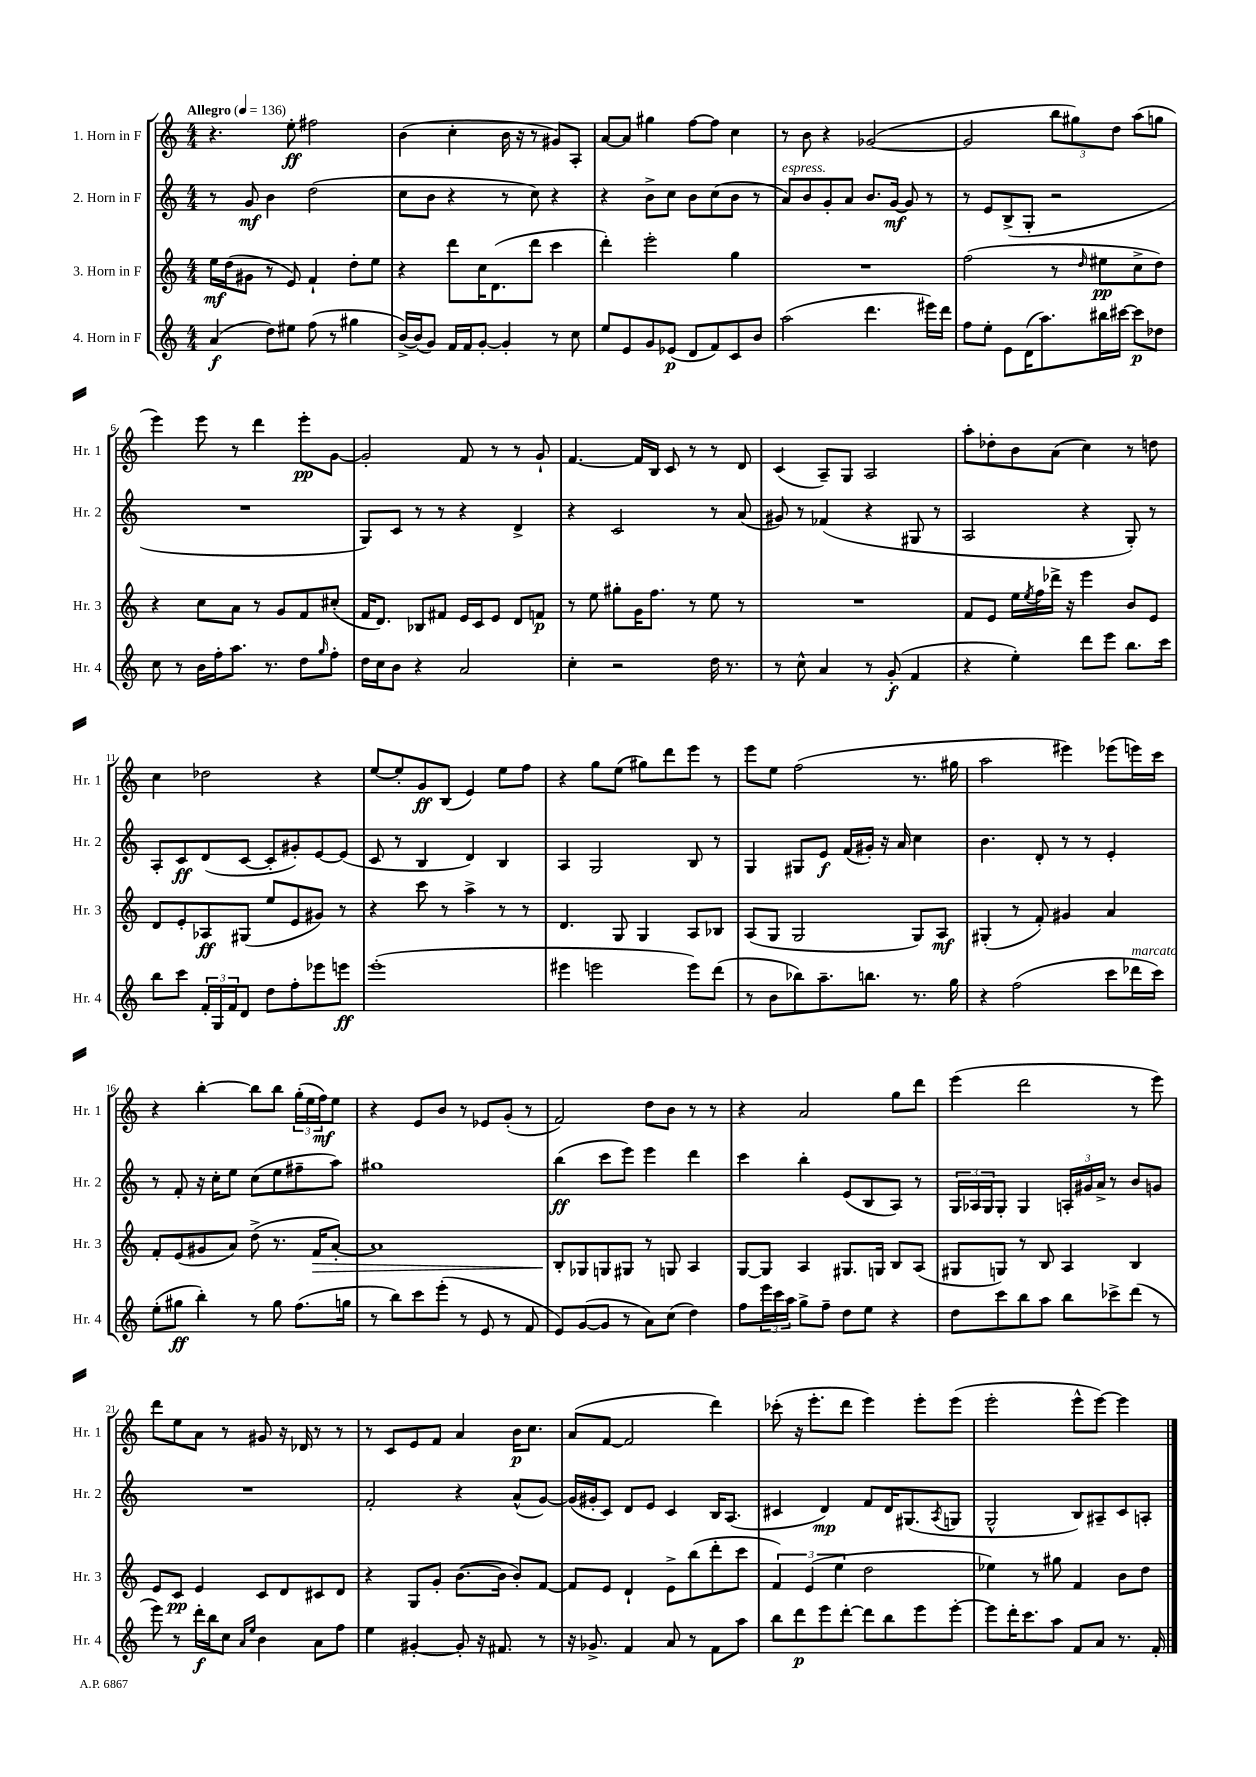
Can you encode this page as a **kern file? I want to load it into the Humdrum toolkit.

**kern	**kern	**kern	**kern
*staff4	*staff3	*staff2	*staff1
*clefG2	*clefG2	*clefG2	*clefG2
*k[]	*k[]	*k[]	*k[]
*M4/4	*M4/4	*M4/4	*M4/4
*MM136	*MM136	*MM136	*MM136
(4a	16ee	8r	4.r
.	(16dd	.	.
.	8g#	8g	.
8dd)	8r	4b	.
8ee#	8e)	.	8ee'
(8ff	4f`	(2dd	2ff#
8r	.	.	.
4gg#	8dd'	.	.
.	8ee	.	.
=	=	=	=
[16b^)	4r	8cc	(4b
(16b]	.	.	.
8g)	.	8b	.
16f	8ddd	4r	4cc'
16f	.	.	.
[8g'	16cc	.	.
.	(8.d	.	.
4g']	.	8r	16b
.	.	.	16r
.	8ddd	8cc)	8r
8r	4ccc	4r	8g#)
8cc	.	.	8A'
=	=	=	=
8ee	4ddd')	4r	[8a
8e	.	.	8a]
8g	2eee'	8b^	4gg#
(8e-	.	8cc	.
8d	.	8b	[8ff
8f)	.	(8cc	8ff]
8c	4gg	8b	4cc
8b	.	8r	.
=	=	=	=
(2aa	1r	8a)	8r
.	.	8b	8b
.	.	8g'	4r
.	.	8a	.
4.ddd	.	8.b	([2g-
.	.	[16g	.
.	.	8g]	.
16eee#)	.	8r	.
16ddd	.	.	.
=	=	=	=
8ff	(2ff	8r	2g-]
8ee'	.	8e	.
8e	.	(8B^	.
(16d	.	8G'	.
8.aa)	.	.	.
.	8r	2r	12bb
.	.	.	12gg#)
.	16qqdd	.	.
16bb#	8ee#	.	.
.	.	.	12dd
[16ccc#	.	.	.
8ccc#]	8cc^	.	(8aa
8dd-	8dd)	.	8gg
=	=	=	=
8cc	4r	1r	4eee)
8r	.	.	.
16b	8cc	.	8eee
16ff'	.	.	.
8.aa	8a	.	8r
.	8r	.	4ddd
8.r	.	.	.
.	8g	.	.
8dd	8f	.	8eee'
16qqgg	.	.	.
8ff'	(8cc#'	.	[8g
=	=	=	=
16dd	16f	8G)	2g']
16cc	8.d)	.	.
8b	.	8c	.
4r	8B-	8r	.
.	8f#	8r	.
2a	16e	4r	8f
.	16c	.	.
.	8e	.	8r
.	8d	4d^	8r
.	8f	.	8g`
=	=	=	=
4cc'	8r	4r	[4.f
.	8ee	.	.
2r	8gg#'	2c	.
.	16g	.	16f]
.	8.ff	.	16B
.	.	.	8c
.	8r	.	8r
16dd	8ee	8r	8r
8.r	.	.	.
.	8r	(8a	8d
=	=	=	=
8r	1r	8g#)	(4c
8cc^^	.	8r	.
4a	.	(4f-	8A~)
.	.	.	8G
8r	.	4r	2A
(8g'	.	.	.
4f	.	8G#	.
.	.	8r	.
=	=	=	=
4r	8f	2A	8aa'
.	8e	.	8dd-'
4ee')	16ee	.	8b
.	8qee	.	.
.	16ff	.	.
.	16ddd-^	.	(8a
.	16r	.	.
8ddd	4eee	4r	4cc)
8eee	.	.	.
8.bb	8b	8G')	8r
.	8e	8r	8dd
16ccc	.	.	.
=	=	=	=
8bb	8d	8A'	4cc
8ccc	8e'	8c	.
24f'	8A-	(8d	2dd-
24G	.	.	.
24f	.	.	.
8d	(8G#	[8c	.
8dd	8ee	8c']	.
8ff'	8e	8g#')	.
8eee-	8g#)	[8e	4r
8eee	8r	(8e]	.
=	=	=	=
(1eee'	4r	8c	[8ee
.	.	8r	8ee']
.	8ccc	4B	8g
.	8r	.	(8B
.	4aa^	4d)	4e)
.	8r	4B	8ee
.	8r	.	8ff
=	=	=	=
4eee#	4.d	4A	4r
2eee	.	2G	8gg
.	8G	.	(8ee
.	4G	.	8gg#)
.	.	.	8ddd
8eee)	8A	8B	8eee
(8ddd	8B-	8r	8r
=	=	=	=
8r	(8A	4G	8eee
8b	8G	.	8ee
8bb-)	2G	8G#	(2ff
8.aa~	.	8e	.
.	.	(16f	.
8.bb	.	16g#')	.
.	.	16r	.
.	.	16a	.
8.r	8G)	4cc	8.r
.	8A	.	.
16gg	.	.	16gg#
=	=	=	=
4r	(4G#'	4.b	2aa
(2ff	8r	.	.
.	8f')	8d'	.
.	4g#	8r	4eee#)
.	.	8r	.
8ccc	4a	4e'	(8eee-
16ddd-	.	.	16eee)
16ccc)	.	.	16ccc
=	=	=	=
(8ee'	8f'	8r	4r
8gg#	(8e	8f'	.
4bb')	8g#	16r	[4bb'
.	.	16cc'	.
.	8a)	8ee	.
8r	(8dd^	(8cc	8bb]
8gg#	8.r	8ee	8bb
(8.ff	.	8ff#~	(24gg'
.	.	.	24ee
.	16f	.	.
.	.	.	24ff)
.	[8a')	8aa)	8ee
16gg	.	.	.
=	=	=	=
8r	1a]	1gg#	4r
8bb)	.	.	.
8ccc	.	.	8e
(8eee'	.	.	8b
8r	.	.	8r
8e	.	.	8e-
8r	.	.	(8g'
8f	.	.	8r
=	=	=	=
8e)	8B'	(4bb	2f)
([8g	8G-	.	.
8g]	8G	8ccc	.
8r	8G#	8eee)	.
8a)	8r	4eee	8dd
(8cc	8G	.	8b
4dd)	4A	4ddd	8r
.	.	.	8r
=	=	=	=
8ff	[8G	4ccc	4r
24eee	8G]	.	.
24ccc	.	.	.
24aa	.	.	.
8gg^	4A	4bb'	2a
8ff~	.	.	.
8dd	8.G#	(8e	.
8ee	.	8B	.
.	16G	.	.
4r	8B	8A)	8gg
.	(8A	8r	8ddd
=	=	=	=
8dd	8G#	24G	(4eee
.	.	24A-	.
.	.	24G	.
8ccc	8G)	8G'	.
8bb	8r	4G	2ddd
8aa	8B	.	.
8bb	4A	24A'	.
.	.	24g#	.
.	.	24a^	.
8ccc-^	.	8r	.
(8ddd	4B	8b	8r
8r	.	8g	8eee)
=	=	=	=
8eee)	8e	1r	8ddd
8r	8c	.	8ee
16ddd'	4e	.	8a
16bb	.	.	.
8cc	.	.	8r
16qqa	.	.	.
16qqee	.	.	.
4b	8c	.	8g#
.	8d	.	16r
.	.	.	16d-
8a	8c#	.	8r
8ff	8d	.	8r
=	=	=	=
4ee	4r	2f'	8r
.	.	.	8c
[4g#'	8G	.	8e
.	8g'	.	8f
8g#']	([8.b	4r	4a
16r	.	.	.
8.f#	16b]	.	.
.	8b')	(8a^^	16b
.	.	.	8.cc
8r	[8f	[8g)	.
=	=	=	=
16r	8f]	(16g]	(8a
8.g-^	.	16g#'	.
.	8e	8c)	[8f
4f	4d`	8d	2f]
.	.	8e	.
8a	8e^	4c	.
8r	(8bb	.	.
8f	8ddd'	16B	4ddd)
.	.	(8.A	.
8aa	8ccc	.	.
=	=	=	=
8bb	6f)	4c#	(8ccc-'
8ddd	.	.	16r
.	(6e	.	.
.	.	.	8.eee'
8eee	.	4d)	.
.	6ee	.	.
[8ddd'	.	.	8ddd
8ddd]	2dd	8f	4eee)
8bb	.	16d	.
.	.	(8.G#	.
8eee	.	.	8eee'
.	.	8qA	.
[8eee'	.	8G	(8eee
=	=	=	=
8eee]	4ee-)	2G^^	2eee'
16ddd'	.	.	.
8.ccc	.	.	.
.	8r	.	.
8aa	8gg#	.	.
8f	4f	8B)	8eee^^
8a	.	8A#~	[8eee)
8.r	8b	8c	4eee]
.	8dd	8A'	.
16f'	.	.	.
==	==	==	==
*-	*-	*-	*-
